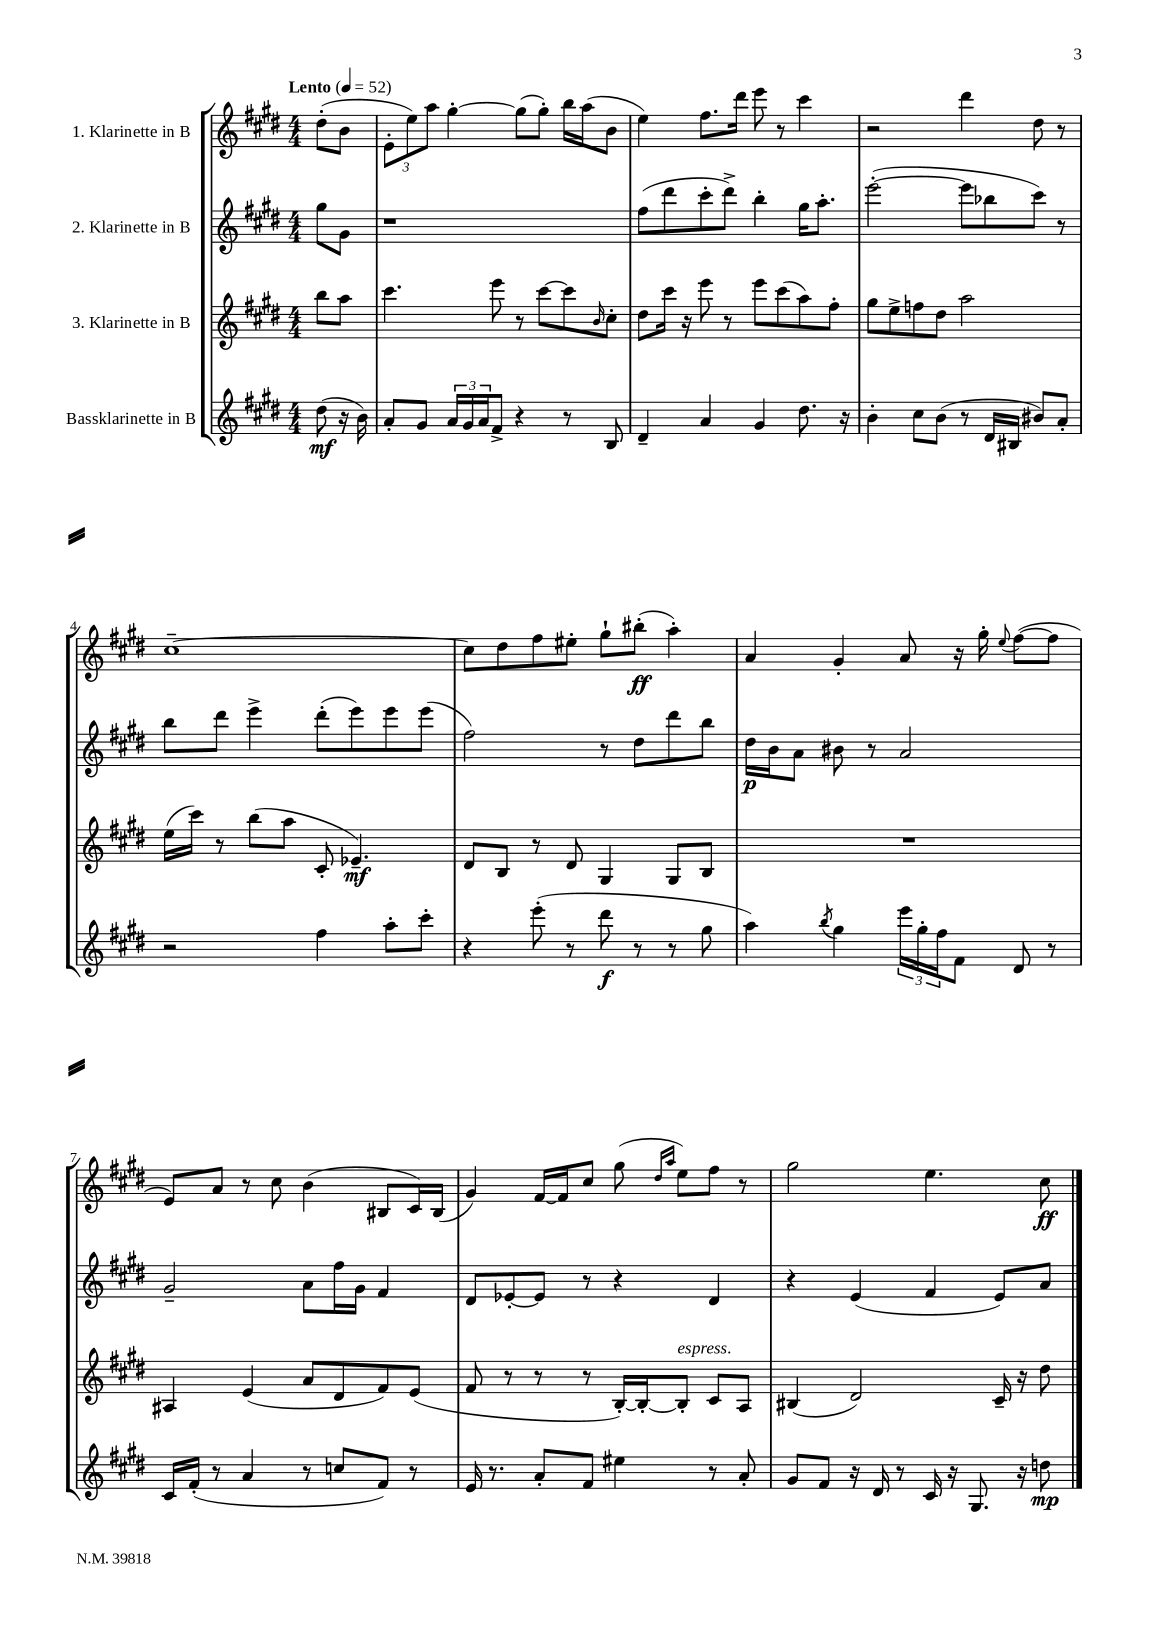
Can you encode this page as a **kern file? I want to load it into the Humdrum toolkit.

**kern	**dynam	**kern	**dynam	**kern	**dynam	**kern	**dynam
*part4	*part4	*part3	*part3	*part2	*part2	*part1	*part1
*staff4	*staff4	*staff3	*staff3	*staff2	*staff2	*staff1	*staff1
*I"Bassklarinette in B	*	*I"3. Klarinette in B	*	*I"2. Klarinette in B	*	*I"1. Klarinette in B	*
*clefG2	*	*clefG2	*	*clefG2	*	*clefG2	*
*k[f#c#g#d#]	*	*k[f#c#g#d#]	*	*k[f#c#g#d#]	*	*k[f#c#g#d#]	*
*M4/4	*	*M4/4	*	*M4/4	*	*M4/4	*
*MM52	*	*MM52	*	*MM52	*	*MM52	*
=	=	=	=	=	=	=	=
!	!	!	!	!	!	!LO:TX:a:B:t=Lento	!
(8dd#\	mf	8bb\L	.	8gg#\L	.	(8dd#'\L	.
16r	.	8aa\J	.	8g#\J	.	8b\J	.
16b\)	.	.	.	.	.	.	.
=1	=1	=1	=1	=1	=1	=1	=1
8a'/L	.	4.ccc#\	.	1r	.	12e'\L	.
.	.	.	.	.	.	12ee\)	.
8g#/J	.	.	.	.	.	.	.
.	.	.	.	.	.	12aa\J	.
24a/LL	.	.	.	.	.	[4gg#'\	.
24g#/	.	.	.	.	.	.	.
24a/J	.	.	.	.	.	.	.
8f#^/J	.	8eee\	.	.	.	.	.
4r	.	8r	.	.	.	(8gg#\L]	.
.	.	[8ccc#\L	.	.	.	8gg#'\J)	.
8r	.	8ccc#\]	.	.	.	16bb\LL	.
.	.	.	.	.	.	(16aa\J	.
.	.	16qqb/	.	.	.	.	.
8B/	.	8cc#'\J	.	.	.	8b\J	.
=2	=2	=2	=2	=2	=2	=2	=2
4d#~/	.	8dd#\L	.	(8ff#\L	.	4ee\)	.
.	.	16ccc#\Jk	.	8ddd#\	.	.	.
.	.	16r	.	.	.	.	.
4a/	.	8eee\	.	8ccc#'\	.	8.ff#\L	.
.	.	8r	.	8ddd#^\J)	.	.	.
.	.	.	.	.	.	16ddd#\Jk	.
4g#/	.	8eee\L	.	4bb'\	.	8eee\	.
.	.	(8ccc#\	.	.	.	8r	.
8.dd#\	.	8aa\)	.	16gg#\KL	.	4ccc#\	.
.	.	.	.	8.aa'\J	.	.	.
.	.	8ff#'\J	.	.	.	.	.
16r	.	.	.	.	.	.	.
=3	=3	=3	=3	=3	=3	=3	=3
4b'\	.	8gg#\L	.	([2eee'\	.	2r	.
.	.	8ee^\	.	.	.	.	.
8cc#\L	.	8ffn\	.	.	.	.	.
(8b\J	.	8dd#\J	.	.	.	.	.
8r	.	2aa\	.	8eee\L]	.	4ddd#\	.
16d#/LL	.	.	.	8bb-X\	.	.	.
16B#X/JJ	.	.	.	.	.	.	.
8b#X/L)	.	.	.	8ccc#\J)	.	8dd#\	.
8a'/J	.	.	.	8r	.	8r	.
!!LO:LB:g=z
=4	=4	=4	=4	=4	=4	=4	=4
2r	.	(16ee\LL	.	8bb\L	.	[1cc#~	.
.	.	16ccc#\JJ)	.	.	.	.	.
.	.	8r	.	8ddd#\J	.	.	.
.	.	(8bb\L	.	4eee^\	.	.	.
.	.	8aa\J	.	.	.	.	.
4ff#\	.	8c#'/	.	(8ddd#'\L	.	.	.
.	.	4.e-X~/)	mf	8eee\)	.	.	.
8aa'\L	.	.	.	8eee\	.	.	.
8ccc#'\J	.	.	.	(8eee\J	.	.	.
=5	=5	=5	=5	=5	=5	=5	=5
4r	.	8d#/L	.	2ff#\)	.	8cc#\L]	.
.	.	8B/J	.	.	.	8dd#\	.
(8eee'\	.	8r	.	.	.	8ff#\	.
8r	.	8d#/	.	.	.	8ee#X'\J	.
8ddd#\	f	4G#/	.	8r	.	8gg#`\L	.
8r	.	.	.	8dd#\L	.	(8bb#X'\J	ff
8r	.	8G#/L	.	8ddd#\	.	4aa'\)	.
8gg#\	.	8B/J	.	8bb\J	.	.	.
=6	=6	=6	=6	=6	=6	=6	=6
4aa\)	.	1r	.	16dd#\LL	p	4a/	.
.	.	.	.	16b\J	.	.	.
.	.	.	.	8a\J	.	.	.
8qbb/	.	.	.	.	.	.	.
4gg#\	.	.	.	8b#X\	.	4g#'/	.
.	.	.	.	8r	.	.	.
24eee\LL	.	.	.	2a/	.	8a/	.
24gg#'\	.	.	.	.	.	.	.
24ff#\J	.	.	.	.	.	.	.
8f#\J	.	.	.	.	.	16r	.
.	.	.	.	.	.	16gg#'\	.
.	.	.	.	.	.	8qqee/	.
8d#/	.	.	.	.	.	([8ff#\L	.
8r	.	.	.	.	.	8ff#\J]	.
!!LO:LB:g=z
=7	=7	=7	=7	=7	=7	=7	=7
16c#/LL	.	4A#X/	.	2g#~/	.	8e/L)	.
(16f#'/JJ	.	.	.	.	.	.	.
8r	.	.	.	.	.	8a/J	.
4a/	.	(4e/	.	.	.	8r	.
.	.	.	.	.	.	8cc#\	.
8r	.	8a/L	.	8a\L	.	(4b\	.
8ccn/L	.	8d#/	.	16ff#\L	.	.	.
.	.	.	.	16g#\JJ	.	.	.
8f#/J)	.	8f#/)	.	4f#/	.	8B#X/L	.
8r	.	(8e/J	.	.	.	16c#/L)	.
.	.	.	.	.	.	(16B#/JJ	.
=8	=8	=8	=8	=8	=8	=8	=8
16e/	.	8f#/	.	8d#/L	.	4g#/)	.
8.r	.	.	.	.	.	.	.
.	.	8r	.	[8e-X'/	.	.	.
8a'/L	.	8r	.	8e-/J]	.	[16f#/LL	.
.	.	.	.	.	.	16f#/J]	.
8f#/J	.	8r	.	8r	.	8cc#/J	.
4ee#X\	.	[16B'/LL)	.	4r	.	(8gg#\	.
.	.	16B'/J_	.	.	.	.	.
.	.	.	.	.	.	16qqdd#/LL	.
.	.	.	.	.	.	16qqaa/JJ	.
!	!	!LO:TX:a:i:t=espress.	!	!	!	!	!
.	.	8B'/J]	.	.	.	8ee\L)	.
8r	.	8c#/L	.	4d#/	.	8ff#\J	.
8a'/	.	8A/J	.	.	.	8r	.
=9	=9	=9	=9	=9	=9	=9	=9
8g#/L	.	(4B#X/	.	4r	.	2gg#\	.
8f#/J	.	.	.	.	.	.	.
16r	.	2d#/)	.	(4e/	.	.	.
16d#/	.	.	.	.	.	.	.
8r	.	.	.	.	.	.	.
16c#/	.	.	.	4f#/	.	4.ee\	.
16r	.	.	.	.	.	.	.
8.G#/	.	.	.	.	.	.	.
.	.	16c#~/	.	8e/L)	.	.	.
16r	.	16r	.	.	.	.	.
8ddn\	mp	8dd#\	.	8a/J	.	8cc#\	ff
==	==	==	==	==	==	==	==
*-	*-	*-	*-	*-	*-	*-	*-
